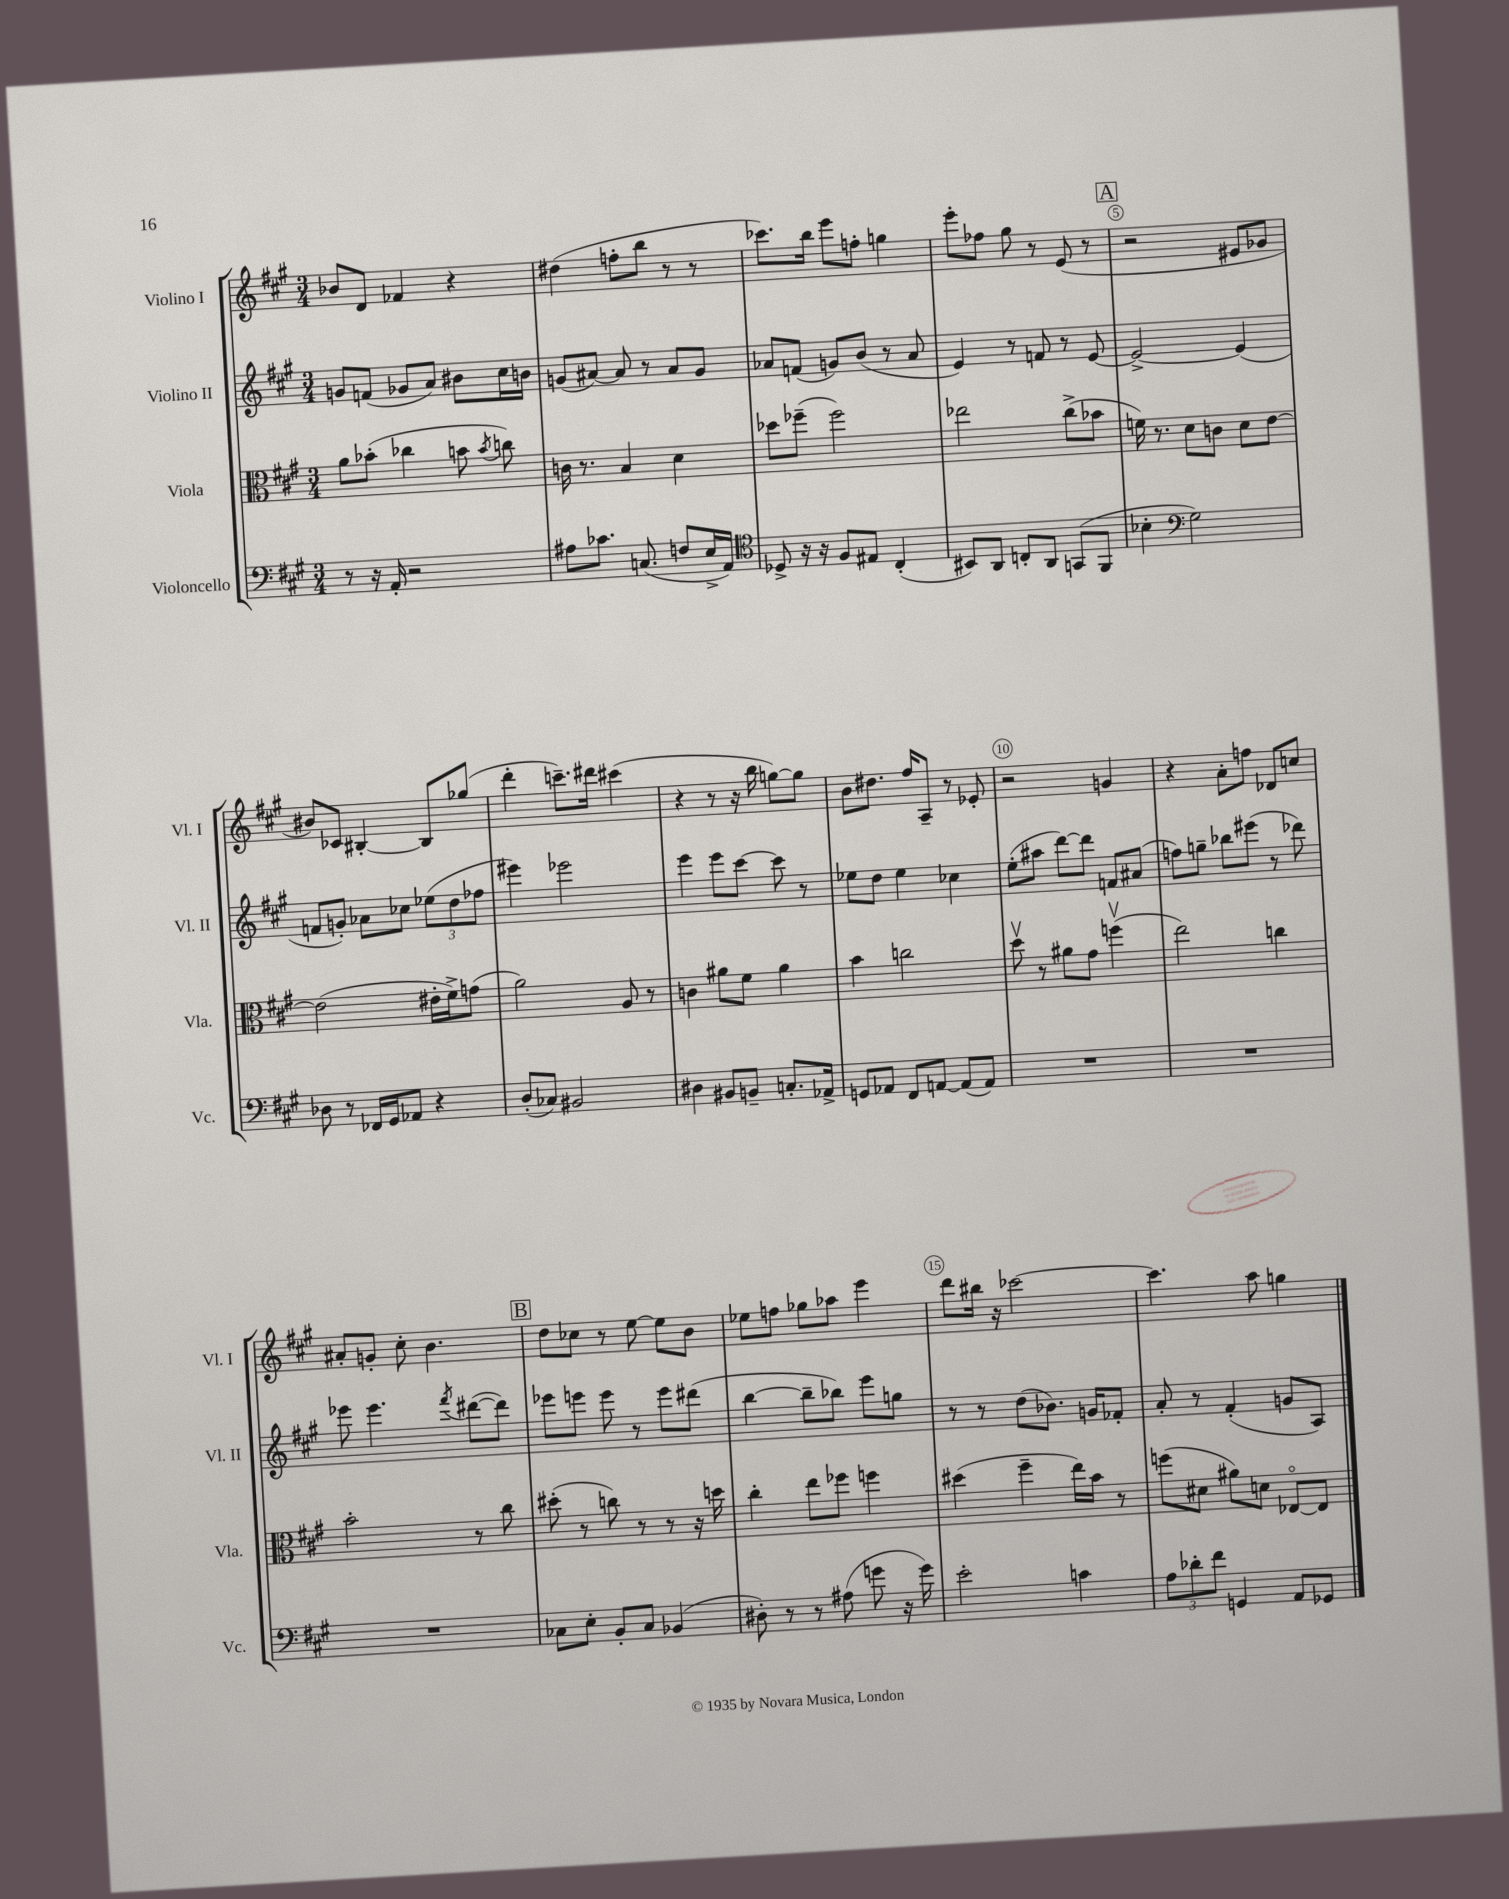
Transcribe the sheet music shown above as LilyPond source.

<<
\new StaffGroup <<
\new Staff = "s0" \with { instrumentName = "Violino I" shortInstrumentName = "Vl. I" } {
    \clef treble \key a \major \numericTimeSignature \time 3/4
    \autoBeamOff bes'8[ d'8] fes'4 r4 |
    dis''4( f''8[-. b''8] r8 r8 |
    ces'''8.[) b''16] e'''8[ f''8]-. g''4 |
    e'''8[-. fes''8] gis''8 r8 e'8( r8 |
    \mark \markup { \box "A" } r2 eis'8[ ges'8] |
    bis'8[) ces'8] bis4~-. bis8[ ges''8]( |
    d'''4-. c'''8.[--) dis'''16] cis'''4( |
    r4 r8 r16 b''16 g''8[~) g''8] |
    b'8[ dis''8.] fis''16[ a8]-- r8 ees'8-. |
    r2 g'4 |
    r4 a'8[-. f''8] des'8[ c''8] |
    ais'8[-. g'8]-. cis''8-. b'4. |
    \mark \markup { \box "B" } d''8[ ces''8] r8 e''8~ e''8[ b'8] |
    ees''8[ f''8] ges''8[ aes''8] e'''4 |
    d'''8[ bis''16] r16 ces'''2~ |
    ces'''4. a''8 g''4 \bar "|." |
}
\new Staff = "s1" \with { instrumentName = "Violino II" shortInstrumentName = "Vl. II" } {
    \clef treble \key a \major \numericTimeSignature \time 3/4
    \autoBeamOff g'8[ f'8]( ges'8[ a'8]) bis'8[ cis''16 b'16] |
    g'8[( ais'8]~) ais'8 r8 ais'8[ g'8] |
    aes'8[ f'8]( g'8[) b'8]( r8 aes'8 |
    e'4) r8 f'8 r8 e'8~ |
    \mark \markup { \box "A" } e'2~-> e'4( |
    f'8[ g'8]-.) aes'8[ ces''8] \tuplet 3/2 { ees''8[( d''8 fes''8] } |
    eis'''4) ees'''2 |
    e'''4 e'''8[ cis'''8]~ cis'''8 r8 |
    ees''8[ d''8] ees''4 ces''4 |
    e''8[-.( ais''8] d'''8[~) d'''8] f'8[ ais'8]( |
    f''8[) g''8]-- bes''8[ eis'''8]( r8 des'''8) |
    ees'''8 ees'''4. \acciaccatura { fis'''8 } dis'''8[~( dis'''8]) |
    \mark \markup { \box "B" } ees'''8[ e'''8] e'''8 r8 e'''8[ dis'''8]( |
    b''4~ b''8[-- bes''8]) e'''8[ g''8] |
    r8 r8 d''8[( bes'8.]) g'16[ fes'8]-. |
    a'8-. r8 fis'4-.( g'8[ a8]) \bar "|." |
}
\new Staff = "s2" \with { instrumentName = "Viola" shortInstrumentName = "Vla." } {
    \clef alto \key a \major \numericTimeSignature \time 3/4
    \autoBeamOff a'8[ bes'8]-.( ces''4 b'8 \acciaccatura { b'8 } c''8) |
    c'16 r8. b4 d'4 |
    des''8[ fes''8]--( fes''2) |
    ees''2 cis''8[->( bes'8] |
    \mark \markup { \box "A" } f'16) r8. d'8[ c'8] d'8[ e'8]~ |
    e'2( eis'16[-. fis'16->) g'8]( |
    a'2) a8 r8 |
    c'4 ais'8[ fis'8] ais'4 |
    b'4 c''2 |
    d''8\upbow r8 ais'8[ gis'8] f''4\upbow( |
    e''2) c''4 |
    b'2-. r8 cis''8 |
    \mark \markup { \box "B" } dis''8-.( r8 c''8) r8 r8 r16 d''16 |
    cis''4-. e''8[ fes''8] f''4 |
    dis''4( fis''4-- e''16[) b'16] r8 |
    f''8[( dis'8] ais'8[) d'8] ees8[~\flageolet ees8] \bar "|." |
}
\new Staff = "s3" \with { instrumentName = "Violoncello" shortInstrumentName = "Vc." } {
    \clef bass \key a \major \numericTimeSignature \time 3/4
    \autoBeamOff r8 r16 a,16-. r2 |
    ais8[ ces'8.] c8.( f8[ e16-> a,16]) |
    \clef tenor des8-> r16 r16 fis8[ eis8] cis4-.( |
    bis,8[) a,8] c8[-. a,8] g,8[( fis,8] |
    \mark \markup { \box "A" } bes4-. \clef bass gis2) |
    des8 r8 fes,16[ gis,16 aes,8] r4 |
    d8[-.( ces8]) bis,2 |
    dis4 bis,8[ b,8]-- c8.[-. aes,16]-> |
    g,8[ aes,8] fis,8[ a,8]~ a,8[( a,8]) |
    R2. |
    R2. |
    R2. |
    \mark \markup { \box "B" } ces8[ e8]-. b,8[-. ces8] bes,4( |
    dis8-.) r8 r8 ais8( g'8 r16 g'16) |
    e'2-. c'4 |
    \tuplet 3/2 { a8[ des'8-. fis'8] } g,4 a,8[ ges,8] \bar "|." |
}
>>
>>
\layout { \context { \Score \override BarNumber.break-visibility = ##(#f #t #t) barNumberVisibility = #(every-nth-bar-number-visible 5) \override BarNumber.stencil = #(make-stencil-circler 0.1 0.3 ly:text-interface::print) } }
